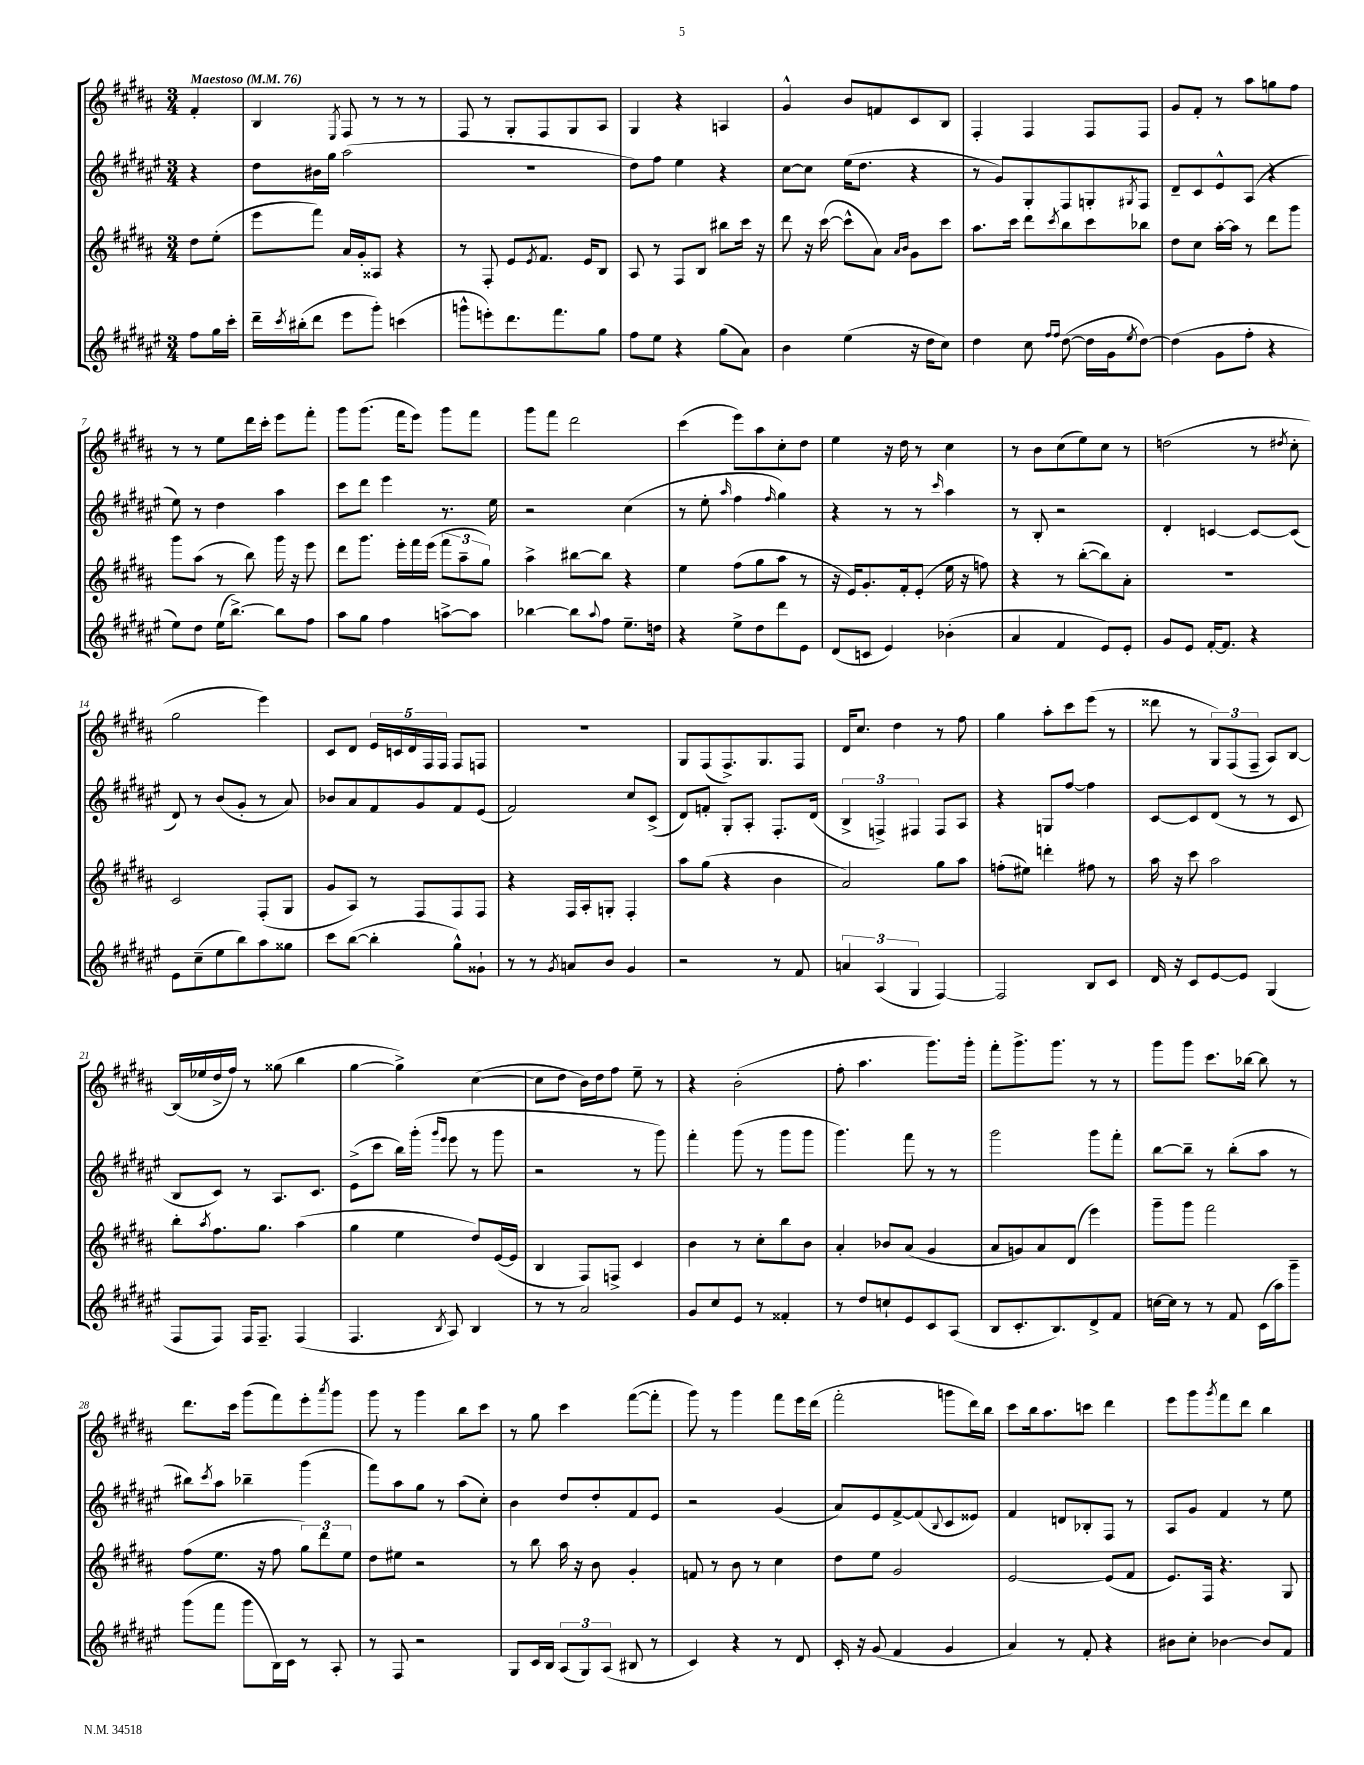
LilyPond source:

<<
\new StaffGroup <<
\new Staff = "s0" {
    \clef treble \key b \major \numericTimeSignature \time 3/4 \partial 4 \tempo "Maestoso" 4 = 76
    fis'4-. |
    b4 \acciaccatura { e8 } fis8 r8 r8 r8 |
    fis8 r8 gis8-. fis8 gis8 ais8 |
    gis4 r4 a4 |
    gis'4-^ b'8 f'8 cis'8 b8 |
    fis4-. fis4 fis8 fis8 |
    gis'8 fis'8-. r8 ais''8 g''8 fis''8 |
    r8 r8 e''8 dis'''16 cis'''16-. e'''8 fis'''8-. |
    gis'''8 gis'''8.( fis'''16 e'''8) gis'''8 fis'''8 |
    gis'''8 fis'''8 dis'''2 |
    cis'''4( e'''8) ais''8 cis''8-. dis''8 |
    e''4 r16 dis''16 r8 cis''4 |
    r8 b'8 cis''8( e''8) cis''8 r8 |
    d''2( r8 \acciaccatura { dis''8 } cis''8-. |
    gis''2 e'''4) |
    cis'8 dis'8 \tuplet 5/4 { e'16 c'16 dis'16 fis16 fis16 } fis8 f8 |
    R2. |
    gis8 fis8( fis8.->) gis8. fis8 |
    dis'16 cis''8. dis''4 r8 fis''8 |
    gis''4 ais''8-. cis'''8 e'''8( r8 |
    disis'''8 r8 \tuplet 3/2 { gis8) fis8( fis8-- } ais8) b8~ |
    b16( ees''16 dis''16-> fis''16) r8 gisis''8( b''4 |
    gis''4~ gis''4->) cis''4~( |
    cis''8 dis''8 b'16) dis''16 fis''8 e''8-- r8 |
    r4 b'2-.( |
    fis''8-. ais''4. gis'''8.) gis'''16-. |
    fis'''8-. gis'''8.-> gis'''8. r8 r8 |
    gis'''8 gis'''8 cis'''8. bes''16~ bes''8 r8 |
    dis'''8. cis'''16 gis'''8( fis'''8) e'''8-. \acciaccatura { ais'''8 } gis'''8 |
    gis'''8 r8 gis'''4 b''8 cis'''8 |
    r8 gis''8 cis'''4 fis'''8~( fis'''8-. |
    gis'''8) r8 gis'''4 fis'''8 e'''16 dis'''16( |
    fis'''2-. g'''8 dis'''16) b''16 |
    cis'''8 b''16 ais''8. c'''8 dis'''4 |
    e'''8 gis'''8 \acciaccatura { gis'''8 } fis'''8 dis'''8 b''4 \bar "|." |
}
\new Staff = "s1" {
    \clef treble \key fis \major \numericTimeSignature \time 3/4 \partial 4
    r4 |
    dis''8 bis'16 gis''16 ais''2( |
    R2. |
    dis''8) fis''8 eis''4 r4 |
    cis''8~ cis''8 eis''16( dis''8. r4 |
    r8 gis'8) gis8-. fis8 g8-. \acciaccatura { gis8 } fis8 |
    dis'8-- cis'8 eis'8-^ ais8( r4 |
    eis''8) r8 dis''4 ais''4 |
    cis'''8 dis'''8 eis'''4 r8. eis''16 |
    r2 cis''4( |
    r8 eis''8-. \grace { ais''16 } fis''4 \grace { fis''16 } gis''4) |
    r4 r8 r8 \grace { cis'''16 } ais''4 |
    r8 b8-. r2 |
    dis'4-. c'4~ c'8~ c'8( |
    dis'8) r8 b'8( gis'8-. r8 ais'8) |
    bes'8 ais'8 fis'8 gis'8 fis'8 eis'8( |
    fis'2) cis''8 cis'8->( |
    dis'8) f'8-. gis8-. ais8-. fis8.-. dis'16( |
    \tuplet 3/2 { b4-> f4->) fis4 } fis8 ais8 |
    r4 g8 fis''8~ fis''4 |
    cis'8~ cis'8 dis'8( r8 r8 cis'8 |
    b8 cis'8) r8 ais8. cis'8. |
    eis'8->( cis'''8 b''16) gis'''16-.( \grace { gis'''16 eis'''16 } eis'''8 r8 gis'''8 |
    r2 r8 gis'''8) |
    fis'''4-. gis'''8( r8 gis'''8 gis'''8 |
    gis'''4.) fis'''8 r8 r8 |
    gis'''2 gis'''8 fis'''8-. |
    b''8~ b''8-- r8 b''8-.( ais''8 r8 |
    bis''8) \acciaccatura { cis'''8 } ais''8 bes''4-- gis'''4( |
    fis'''8) ais''8 gis''8 r8 ais''8( cis''8-.) |
    b'4 dis''8 dis''8-. fis'8 eis'8 |
    r2 gis'4( |
    ais'8) eis'8 fis'8~-> fis'8( \appoggiatura { b8 } cis'8 eisis'8) |
    fis'4 d'8 bes8-. fis8 r8 |
    ais8 gis'8 fis'4 r8 eis''8 \bar "|." |
}
\new Staff = "s2" {
    \clef treble \key b \major \numericTimeSignature \time 3/4 \partial 4
    dis''8 e''8-.( |
    e'''8 fis'''8) ais'16 gis'16-. aisis8 r4 |
    r8 fis8-. e'8 \acciaccatura { e'8 } fis'8. e'16 b8 |
    ais8 r8 fis8 b8 bis''8 cis'''16 r16 |
    dis'''8 r16 cis'''16~( cis'''8-^ ais'8) \grace { ais'16 b'16 } gis'8 cis'''8 |
    ais''8. cis'''16 dis'''8 \acciaccatura { cis'''8 } b''8 cis'''8 bes''8 |
    dis''8 cis''8 ais''16~-. ais''16 r8 dis'''8 gis'''8 |
    gis'''8 ais''8( r8 b''8) gis'''16 r16 e'''8 |
    dis'''8 gis'''8. e'''16-. fis'''16 e'''16( \tuplet 3/2 { fis'''8 ais''8-- gis''8) } |
    ais''4-> bis''8~ bis''8 r4 |
    e''4 fis''8( gis''8 ais''8 r8 |
    r16 e'16) gis'8.-. fis'16-. e'8-.( e''16 r16 f''8) |
    r4 r8 b''8~-.( b''8) ais'8-. |
    R2. |
    cis'2 fis8-.( gis8 |
    gis'8 ais8) r8 fis8 fis8 fis8 |
    r4 fis16 ais16-. g8-. fis4-. |
    ais''8 gis''8( r4 b'4 |
    ais'2) gis''8 ais''8 |
    f''8-.( eis''8) d'''4-. fis''8 r8 |
    ais''16 r16 cis'''8 ais''2 |
    b''8-. \acciaccatura { ais''8 } fis''8. gis''8. ais''4( |
    gis''4 e''4 dis''8) e'16~( e'16 |
    b4 fis8) f8-> cis'4 |
    b'4 r8 cis''8-. b''8 b'8 |
    ais'4-. bes'8 ais'8( gis'4 |
    ais'8 g'8) ais'8 dis'8( e'''4) |
    gis'''8-- gis'''8 fis'''2 |
    fis''8( e''8. r16 fis''8 \tuplet 3/2 { gis''8) dis'''8 e''8 } |
    dis''8 eis''8 r2 |
    r8 b''8 ais''16 r16 b'8 gis'4-. |
    f'8 r8 b'8 r8 cis''4 |
    dis''8 e''8 gis'2 |
    e'2~ e'8( fis'8 |
    e'8.) fis16 r4. gis8 \bar "|." |
}
\new Staff = "s3" {
    \clef treble \key fis \major \numericTimeSignature \time 3/4 \partial 4
    fis''8 gis''16 cis'''16-. |
    dis'''16-- \acciaccatura { cis'''8 } bis''16-.( dis'''8 eis'''8 gis'''8-.) c'''4( |
    g'''8-^ e'''8-.) dis'''8. fis'''8. gis''8 |
    fis''8 eis''8 r4 gis''8( ais'8) |
    b'4 eis''4( r16 dis''16 cis''8) |
    dis''4 cis''8 \grace { fis''16 fis''16 } dis''8~( dis''16 gis'16 \acciaccatura { eis''8 } dis''8~) |
    dis''4( gis'8 fis''8-. r4 |
    eis''8) dis''8 eis''16( b''8.~->) b''8 fis''8 |
    ais''8 gis''8 fis''4 a''8~-> a''8 |
    bes''4~ bes''8 \appoggiatura { ais''8 } fis''8 eis''8.-- d''16 |
    r4 eis''8-> dis''8 dis'''8 eis'8 |
    dis'8( c'8 eis'4) bes'4-.( |
    ais'4 fis'4 eis'8) eis'8-. |
    gis'8 eis'8 fis'16~-. fis'8. r4 |
    eis'8 cis''8--( eis''8 b''8) ais''8 gisis''8 |
    cis'''8 b''8~( b''4-. gis''8-^) gisis'8-! |
    r8 r8 \acciaccatura { gis'8 } a'8 b'8 gis'4 |
    r2 r8 fis'8 |
    \tuplet 3/2 { a'4 ais4( gis4 } fis4~) |
    fis2 b8 cis'8 |
    dis'16 r16 cis'8 eis'8~ eis'8 gis4( |
    fis8 fis8) fis16 fis8.-- fis4( |
    fis4. \acciaccatura { b8 } ais8) b4 |
    r8 r8 ais'2 |
    gis'8 cis''8 eis'8 r8 fisis'4-. |
    r8 dis''8 c''8-! eis'8 cis'8 ais8( |
    b8 cis'8.-. b8.) dis'8-> fis'8 |
    c''16~ c''16 r8 r8 fis'8 cis'16( ais''16) gis'''8-- |
    gis'''8( fis'''8 gis'''8 b16) cis'16 r8 ais8-. |
    r8 fis8 r2 |
    gis8 cis'16 b16 \tuplet 3/2 { ais8( gis8) ais8( } bis8 r8 |
    cis'4) r4 r8 dis'8 |
    cis'16-. r16 gis'8( fis'4 gis'4 |
    ais'4) r8 fis'8-. r4 |
    bis'8 cis''8-. bes'4~ bes'8 fis'8 \bar "|." |
}
>>
>>
